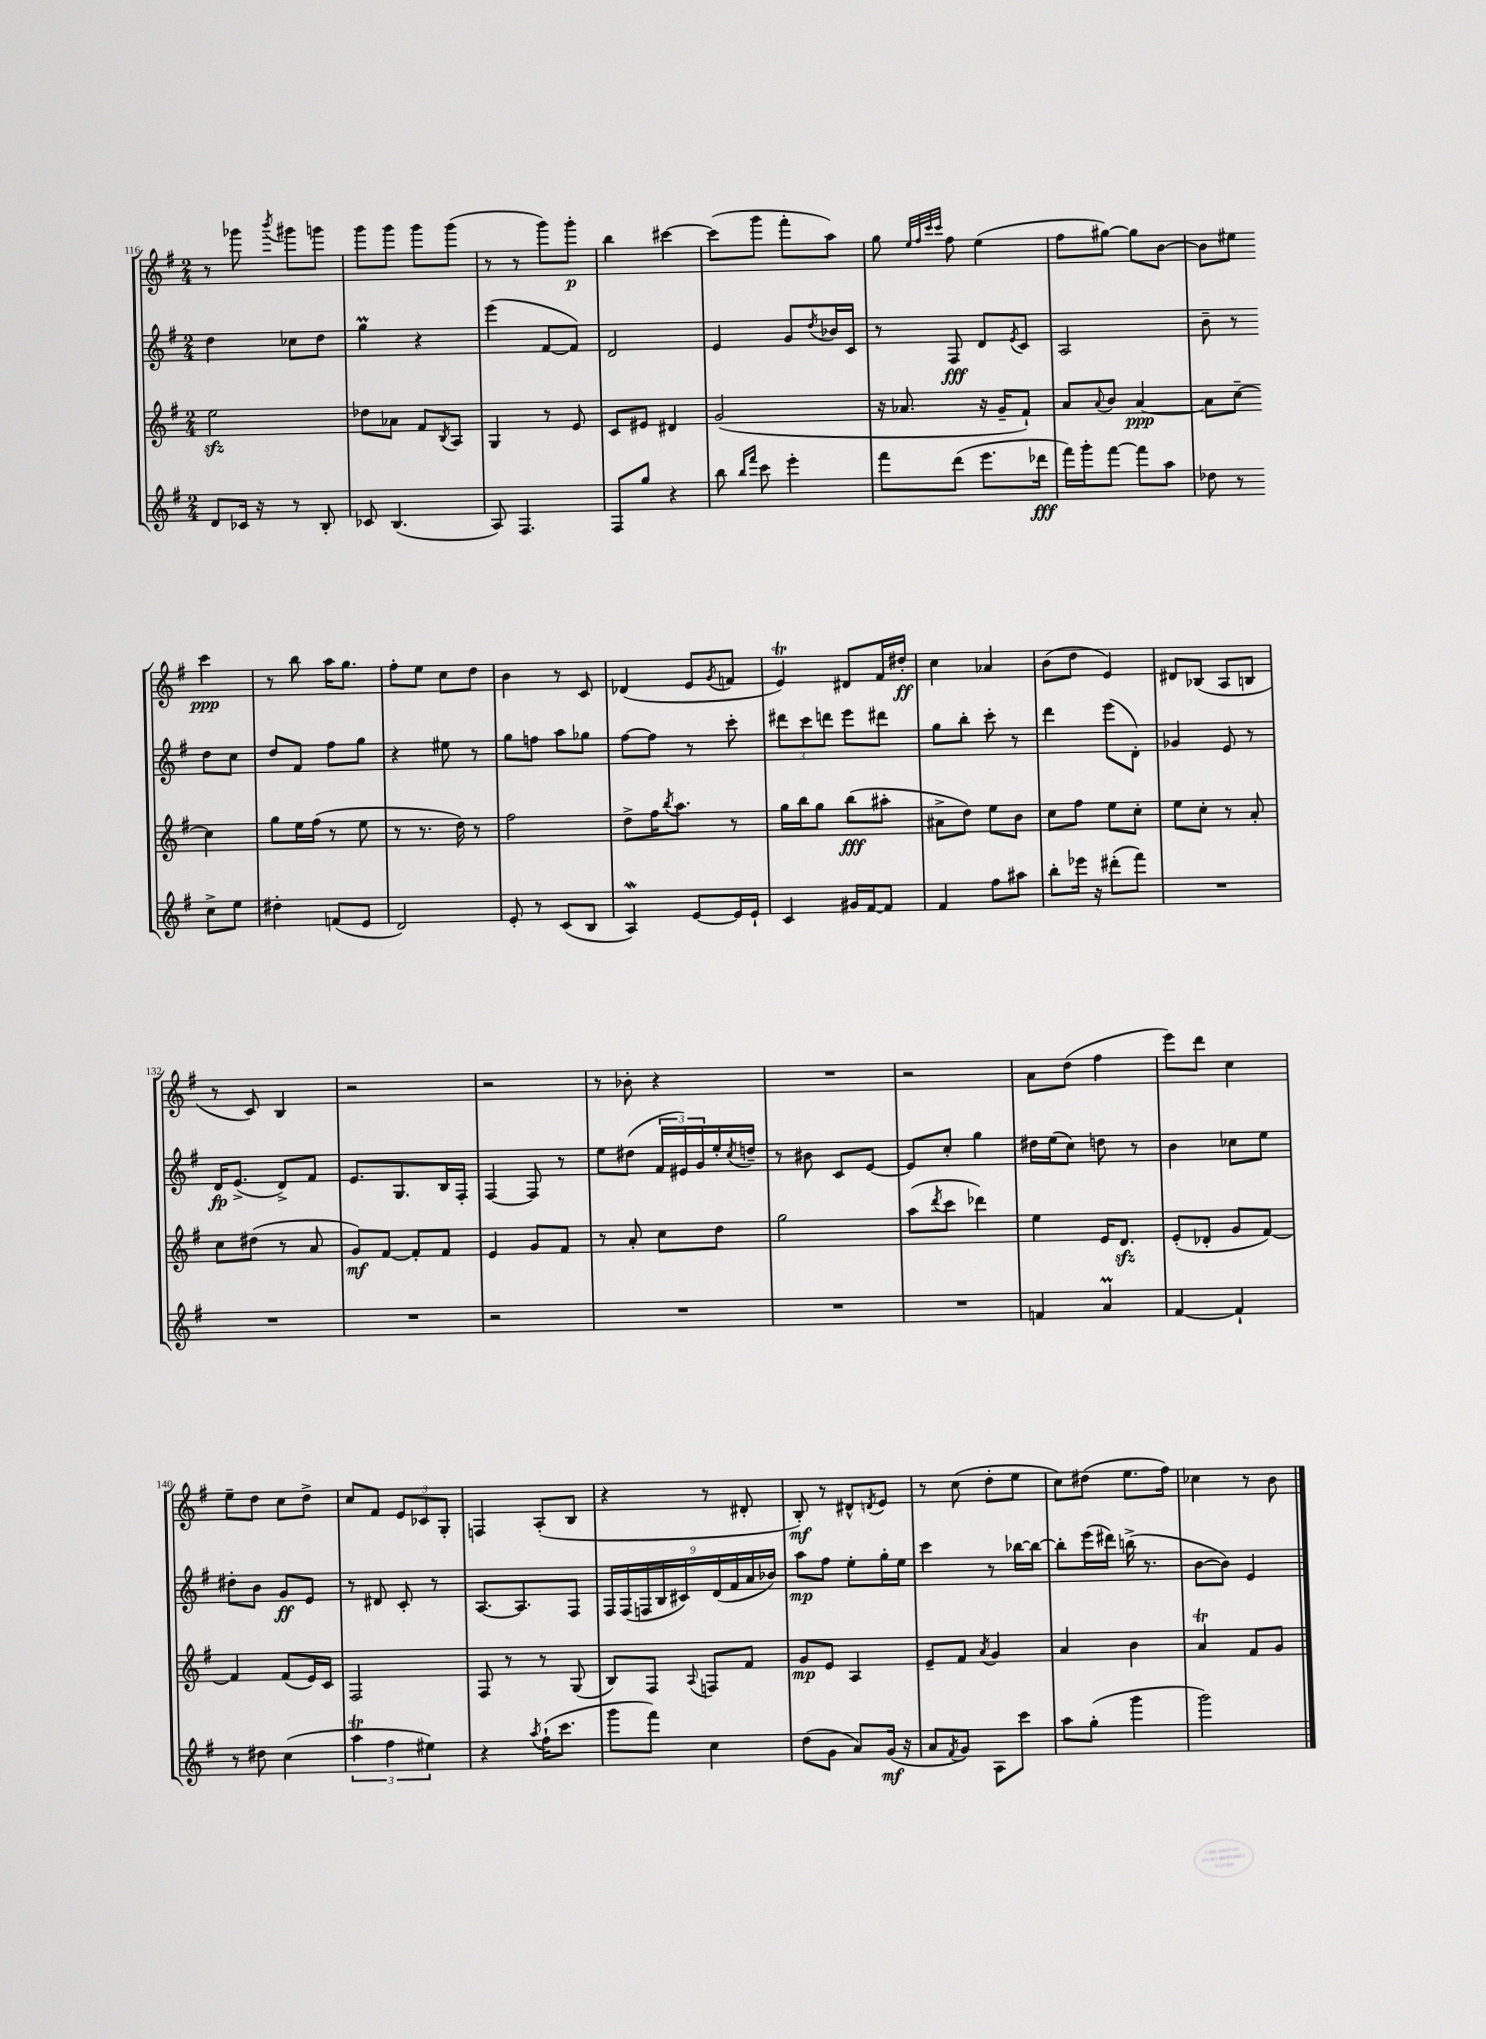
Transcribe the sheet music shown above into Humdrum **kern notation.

**kern	**dynam	**kern	**dynam	**kern	**dynam	**kern	**dynam
*part4	*part4	*part3	*part3	*part2	*part2	*part1	*part1
*staff4	*staff4	*staff3	*staff3	*staff2	*staff2	*staff1	*staff1
*clefG2	*	*clefG2	*	*clefG2	*	*clefG2	*
*k[f#]	*	*k[f#]	*	*k[f#]	*	*k[f#]	*
*M2/4	*	*M2/4	*	*M2/4	*	*M2/4	*
=116	=116	=116	=116	=116	=116	=116	=116
8d/L	.	2eezz\	.	4dd\	.	8r	.
16c-X/Jk	.	.	.	.	.	8ggg-X\	.
16r	.	.	.	.	.	.	.
.	.	.	.	.	.	8qbbb/	.
8r	.	.	.	8cc-X\L	.	8ggg#X\L	.
8B'/	.	.	.	8dd\J	.	8gggn\J	.
=117	=117	=117	=117	=117	=117	=117	=117
8c-X/	.	8dd-X\L	.	4ggM\	.	8ggg\L	.
(4.B/	.	8a-X\J	.	.	.	8ggg\J	.
.	.	8f#/L	.	4r	.	8ggg\L	.
.	.	8qB/	.	.	.	.	.
.	.	8A/J	.	.	.	(8ggg\J	.
=118	=118	=118	=118	=118	=118	=118	=118
8A/)	.	4G/	.	(4eee\	.	8r	.
4.F#/	.	.	.	.	.	8r	.
.	.	8r	.	[8f#/L	.	8ggg\L)	.
.	.	8e/	.	8f#/J])	.	8ggg'\J	p
=119	=119	=119	=119	=119	=119	=119	=119
8F#/L	.	8c/L	.	2d/	.	4bb\	.
8gg/J	.	8e#X/J	.	.	.	.	.
4r	.	4d#X/	.	.	.	[4ccc#X\	.
=120	=120	=120	=120	=120	=120	=120	=120
8bb\	.	(2g/	.	4e/	.	(8ccc#\L]	.
16qqbb/LL	.	.	.	.	.	.	.
16qqfff#/JJ	.	.	.	.	.	.	.
8ccc\	.	.	.	.	.	8ggg\J	.
4eee'\	.	.	.	8g/L	.	8fff#'\L	.
.	.	.	.	8qdd/	.	.	.
.	.	.	.	16b-X/L	.	8aa\J)	.
.	.	.	.	16c/JJ	.	.	.
=121	=121	=121	=121	=121	=121	=121	=121
8fff#\L	.	16r	.	8r	.	8gg\	.
.	.	8.a-X/	.	.	.	.	.
.	.	.	.	.	.	32qqee/LLL	.
.	.	.	.	.	.	32qqff#/	.
.	.	.	.	.	.	32qqccc/	.
.	.	.	.	.	.	32qqccc/JJJ	.
(8ddd\J	.	.	.	8F#/	fff	8ff#\	.
8.eee\L	.	16r	.	8d/L	.	(4ee\	.
.	.	16g~/KL	.	.	.	.	.
.	.	.	.	8qe/	.	.	.
.	.	8f#`/J)	.	8c/J	.	.	.
16ddd-X\Jk	fff	.	.	.	.	.	.
=122	=122	=122	=122	=122	=122	=122	=122
16fff#\LL)	.	8a/L	.	2A/	.	8ff#\L	.
16ggg'\J	.	.	.	.	.	.	.
.	.	8qqa/	.	.	.	.	.
[8fff#\J	.	8b/J	.	.	.	[8gg#X\J)	.
8fff#\L]	.	[4a/	ppp	.	.	8gg#\L]	.
8aa\J	.	.	.	.	.	[8b\J	.
=123	=123	=123	=123	=123	=123	=123	=123
8dd-X\	.	8a\L]	.	8b~\	.	8b\L]	.
8r	.	[8cc~\J	.	8r	.	8ee#X\J	.
8cc^\L	.	4cc\]	.	8dd\L	.	4ccc\	ppp
8ee\J	.	.	.	8cc\J	.	.	.
!!LO:LB:g=z
=124	=124	=124	=124	=124	=124	=124	=124
4dd#X'\	.	8gg\L	.	8dd/L	.	8r	.
.	.	16ee\L	.	8f#/J	.	8bb\	.
.	.	(16ff#\JJ	.	.	.	.	.
(8fn/L	.	8r	.	8ff#\L	.	16aa\KL	.
.	.	.	.	.	.	8.gg\J	.
8e/J	.	8ee\	.	8gg\J	.	.	.
=125	=125	=125	=125	=125	=125	=125	=125
2d/)	.	8r	.	4r	.	8ff#'\L	.
.	.	8.r	.	.	.	8ee\J	.
.	.	.	.	8ee#X\	.	8cc\L	.
.	.	16dd\)	.	.	.	.	.
.	.	8r	.	8r	.	8dd\J	.
=126	=126	=126	=126	=126	=126	=126	=126
8e'/	.	2ff#\	.	8gg\L	.	4b\	.
8r	.	.	.	8ffn\J	.	.	.
(8c/L	.	.	.	8aa\L	.	8r	.
8B/J	.	.	.	8gg-X\J	.	8c/	.
=127	=127	=127	=127	=127	=127	=127	=127
4AW/)	.	8dd^\L	.	[8ff#\L	.	(4d-X/	.
.	.	16ff#\K	.	8ff#\J]	.	.	.
.	.	8qbb/	.	.	.	.	.
.	.	8.aa\J	.	.	.	.	.
[8e/L	.	.	.	8r	.	8e/L	.
.	.	.	.	.	.	8qg/	.
16e/L]	.	8r	.	8ccc'\	.	8fn/J	.
16e`/JJ	.	.	.	.	.	.	.
=128	=128	=128	=128	=128	=128	=128	=128
4c/	.	16gg\LL	.	12ddd#X\L	.	4eT/)	.
.	.	16bb\J	.	.	.	.	.
.	.	.	.	12ccc\	.	.	.
.	.	8gg\J	.	.	.	.	.
.	.	.	.	12dddn\J	.	.	.
16g#X/LL	.	(8bb\L	fff	8eee\L	.	8d#X/L	.
[16f#/J	.	.	.	.	.	.	.
8f#/J]	.	8aa#X'\J	.	8ddd#X\J	.	16f#/L	.
.	.	.	.	.	.	16dd#X'/JJ	ff
=129	=129	=129	=129	=129	=129	=129	=129
4f#/	.	8a#X^\L	.	8gg\L	.	4cc\	.
.	.	8dd\J)	.	8bb'\J	.	.	.
8ff#\L	.	8ee\L	.	8ccc'\	.	4a-X/	.
8aa#X\J	.	8b\J	.	8r	.	.	.
=130	=130	=130	=130	=130	=130	=130	=130
8bb'\L	.	8cc\L	.	4ddd\	.	(8b\L	.
16eee-X\Jk	.	8ff#\J	.	.	.	8dd\J	.
16r	.	.	.	.	.	.	.
(8ddd#X'\L	.	8ee\L	.	(8eee\L	.	4e/)	.
8fff#\J)	.	8cc'\J	.	8d'\J)	.	.	.
=131	=131	=131	=131	=131	=131	=131	=131
2r	.	8ee\L	.	4g-X/	.	8d#X/L	.
.	.	8cc'\J	.	.	.	(8B-X/J	.
.	.	8r	.	8e/	.	8A/L	.
.	.	8a'/	.	8r	.	8Bn/J	.
!!LO:LB:g=z
=132	=132	=132	=132	=132	=132	=132	=132
2r	.	8cc\L	.	16d/KL	fp	8r	.
.	.	.	.	(8.e^/J	.	.	.
.	.	(8dd#X\J	.	.	.	8c/)	.
.	.	8r	.	8d^/L)	.	4B/	.
.	.	8a/	.	8f#/J	.	.	.
=133	=133	=133	=133	=133	=133	=133	=133
2r	.	8g/L)	mf	8.e/L	.	2r	.
.	.	[8f#/J	.	.	.	.	.
.	.	.	.	8.G/	.	.	.
.	.	8f#'/L]	.	.	.	.	.
.	.	8f#/J	.	16B/L	.	.	.
.	.	.	.	16F#'/JJ	.	.	.
=134	=134	=134	=134	=134	=134	=134	=134
2r	.	4e/	.	[4F#/	.	2r	.
.	.	8g/L	.	8F#/]	.	.	.
.	.	8f#/J	.	8r	.	.	.
=135	=135	=135	=135	=135	=135	=135	=135
2r	.	8r	.	8ee\L	.	8r	.
.	.	8a'/	.	(8dd#X\J	.	8b-X'\	.
.	.	8cc\L	.	24f#/LL	.	4r	.
.	.	.	.	24e#X/)	.	.	.
.	.	.	.	24g/	.	.	.
.	.	8dd\J	.	16ee'/	.	.	.
.	.	.	.	8qcc/	.	.	.
.	.	.	.	16ddn~/JJ	.	.	.
=136	=136	=136	=136	=136	=136	=136	=136
2r	.	2gg\	.	8r	.	2r	.
.	.	.	.	8b#X\	.	.	.
.	.	.	.	8c/L	.	.	.
.	.	.	.	[8e/J	.	.	.
=137	=137	=137	=137	=137	=137	=137	=137
2r	.	(8aa\L	.	8e/L]	.	2r	.
.	.	8qddd/	.	.	.	.	.
.	.	8ccc\J	.	8cc'/J	.	.	.
.	.	4ddd-X\)	.	4gg\	.	.	.
=138	=138	=138	=138	=138	=138	=138	=138
4fn/	.	4ee\	.	16dd#X\LL	.	8a\L	.
.	.	.	.	(16ee\J	.	.	.
.	.	.	.	8cc\J)	.	(8dd\J	.
4aM/	.	16e/KL	.	8ddn\	.	4ff#\	.
.	.	8.dzz/J	.	.	.	.	.
.	.	.	.	8r	.	.	.
=139	=139	=139	=139	=139	=139	=139	=139
[4f#/	.	(8e'/L	.	4b\	.	8eee\L)	.
.	.	8d-X'/J	.	.	.	8ddd\J	.
4f#`/]	.	8g/L	.	8cc-X\L	.	4cc\	.
.	.	[8f#/J)	.	8ee\J	.	.	.
!!LO:LB:g=z
=140	=140	=140	=140	=140	=140	=140	=140
8r	.	4f#/]	.	8dd#X'\L	.	8ee~\L	.
8dd#X\	.	.	.	8b\J	.	8dd\J	.
(4cc\	.	(8f#/L	.	8g/L	ff	8cc\L	.
.	.	16e/L)	.	8e/J	.	8dd^\J	.
.	.	16c/JJ	.	.	.	.	.
=141	=141	=141	=141	=141	=141	=141	=141
6aaT\	.	2F#/	.	8r	.	8cc/L	.
.	.	.	.	8d#X/	.	8f#/J	.
6ff#\	.	.	.	.	.	.	.
.	.	.	.	8c'/	.	12e/L	.
6ee#X\)	.	.	.	.	.	12c-X/	.
.	.	.	.	8r	.	.	.
.	.	.	.	.	.	12G'/J	.
=142	=142	=142	=142	=142	=142	=142	=142
4r	.	8F#/	.	[8.A/L	.	4Fn/	.
.	.	8r	.	.	.	.	.
.	.	.	.	8.A/]	.	.	.
8qaa/	.	.	.	.	.	.	.
(16ff#`\KL	.	8r	.	.	.	(8A'/L	.
8.ccc\J	.	.	.	.	.	.	.
.	.	(8G/	.	8F#/J	.	8B/J	.
=143	=143	=143	=143	=143	=143	=143	=143
8ggg\L	.	8B/L)	.	18F#/LL	.	4r	.
.	.	.	.	(18F#/	.	.	.
.	.	.	.	18Fn/	.	.	.
8fff#\J)	.	8F#/J	.	.	.	.	.
.	.	.	.	18B/	.	.	.
.	.	.	.	18c#X/)	.	.	.
.	.	8qqA/	.	.	.	.	.
4cc\	.	8Fn/L	.	.	.	8r	.
.	.	.	.	(18d/	.	.	.
.	.	.	.	18f#/	.	.	.
.	.	8f#/J	.	.	.	8d#X'/	.
.	.	.	.	18a/	.	.	.
.	.	.	.	18b-X/JJ)	.	.	.
=144	=144	=144	=144	=144	=144	=144	=144
(8dd\L	.	8g/L	mp	8aa\L	mp	8B'/)	mf
8g\J	.	8e/J	.	8ff#\J	.	8r	.
8a/L)	.	4A/	.	8ee'\L	.	8d#X^^/L	.
.	.	.	.	.	.	8qdn/	.
(16g/Jk	mf	.	.	16gg'\L	.	8e/J	.
16r	.	.	.	16ee\JJ	.	.	.
=145	=145	=145	=145	=145	=145	=145	=145
8a/L	.	8e~/L	.	4ccc\	.	8r	.
8qf#/	.	.	.	.	.	.	.
8g/J)	.	8f#/J	.	.	.	(8cc\	.
.	.	8qa/	.	.	.	.	.
8A\L	.	4g/	.	8r	.	8dd'\L	.
8ccc\J	.	.	.	[16bb-X\LL	.	8ee\J	.
.	.	.	.	16bb-\JJ_	.	.	.
=146	=146	=146	=146	=146	=146	=146	=146
8aa\L	.	4a/	.	8bb-'\L]	.	8cc\L)	.
(8gg'\J	.	.	.	(16eee\L	.	(8dd#X\J	.
.	.	.	.	16ddd#X\JJ)	.	.	.
4ggg\	.	4b\	.	(16bbn^\	.	8.ee\L	.
.	.	.	.	8.r	.	.	.
.	.	.	.	.	.	16ff#\Jk)	.
=147	=147	=147	=147	=147	=147	=147	=147
2ggg\)	.	4aT/	.	[8b\L	.	4cc-X\	.
.	.	.	.	8b\J])	.	.	.
.	.	8f#/L	.	4e/	.	8r	.
.	.	8g/J	.	.	.	8b\	.
==	==	==	==	==	==	==	==
*-	*-	*-	*-	*-	*-	*-	*-
